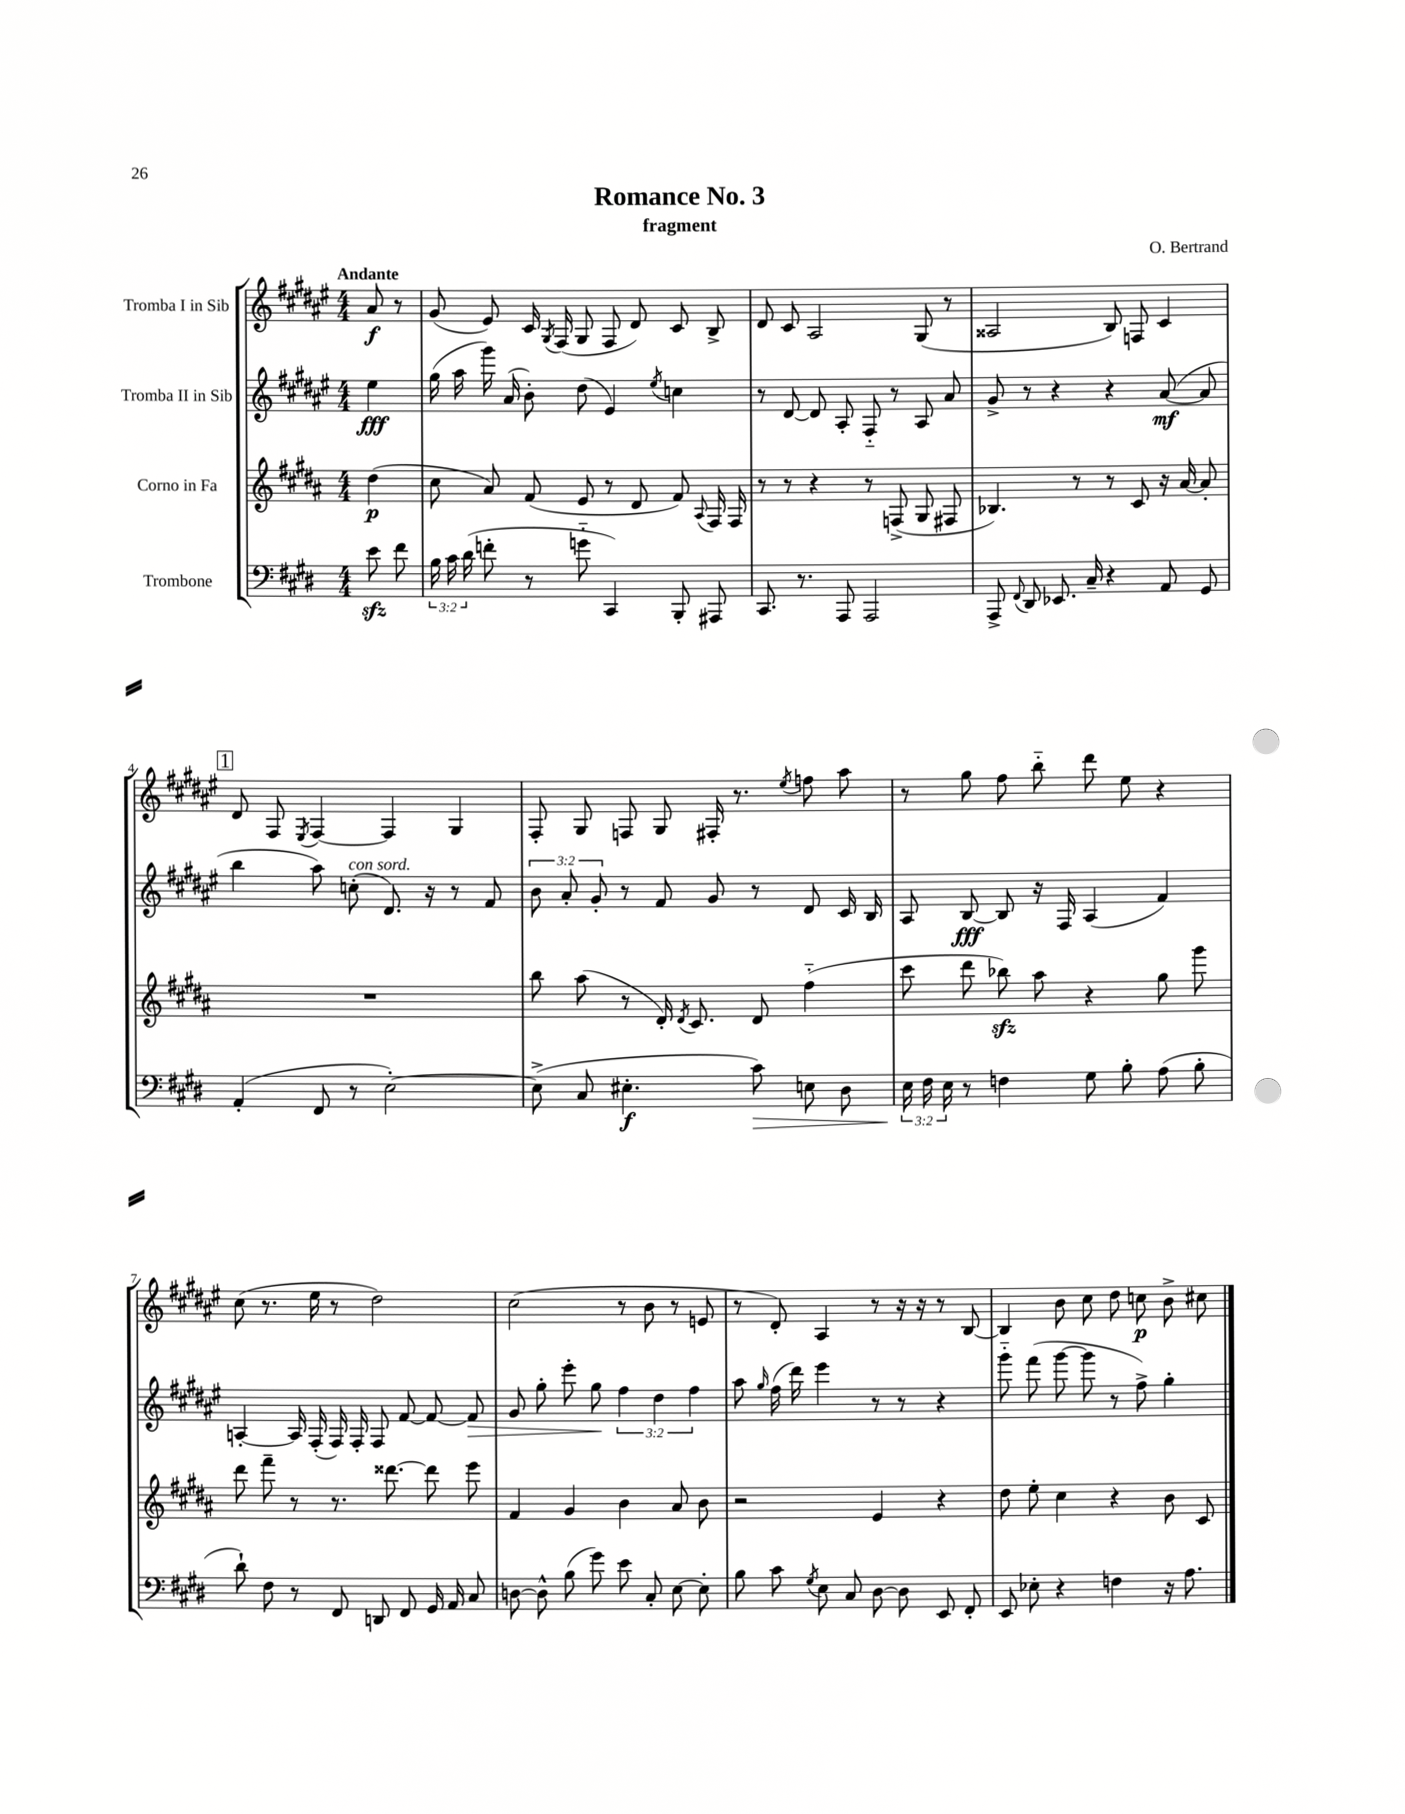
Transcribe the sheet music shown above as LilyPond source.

\header { title = "Romance No. 3" composer = "O. Bertrand" subtitle = "fragment" }
<<
\new StaffGroup <<
\new Staff = "s0" \with { instrumentName = "Tromba I in Sib" } {
    \clef treble \key fis \major \numericTimeSignature \time 4/4 \partial 4 \tempo "Andante"
    \autoBeamOff ais'8\f r8 |
    gis'8( eis'8) cis'16 \acciaccatura { gis8 } fis16( gis8 fis8 dis'8) cis'8 b8-> |
    dis'8 cis'8 ais2 gis8( r8 |
    aisis2 b8) f8 cis'4 |
    \mark \markup { \box "1" } dis'8 fis8 \acciaccatura { eis8 } fis4~ fis4 gis4 |
    fis8-. gis8 f8 gis8 fis16-. r8. \acciaccatura { eis''8 } f''8 ais''8 |
    r8 gis''8 fis''8 b''8-_ dis'''8 eis''8 r4 |
    cis''8( r8. eis''16 r8 dis''2) |
    cis''2( r8 b'8 r8 e'8 |
    r8 dis'8-.) ais4 r8 r16 r16 r8 b8~ |
    b4 b'8 cis''8 dis''8 c''8\p b'8-> cis''8 \bar "|." |
}
\new Staff = "s1" \with { instrumentName = "Tromba II in Sib" } {
    \clef treble \key fis \major \numericTimeSignature \time 4/4 \override Staff.TupletNumber.text = #tuplet-number::calc-fraction-text \partial 4
    \autoBeamOff eis''4\fff |
    gis''16( ais''16 gis'''16) ais'16( b'8-.) dis''8( eis'4) \acciaccatura { eis''8 } c''4 |
    r8 dis'8~ dis'8 ais8-. fis8-_ r8 ais8 ais'8 |
    gis'8-> r8 r4 r4 ais'8~\mf( ais'8 |
    \mark \markup { \box "1" } b''4 ais''8) c''8-.^\markup { \italic "con sord." }( dis'8.) r16 r8 fis'8 |
    \tuplet 3/2 { b'8 ais'8-. gis'8-. } r8 fis'8 gis'8 r8 dis'8 cis'16 b16 |
    ais8 b8~\fff b8 r16 fis16 ais4( fis'4) |
    a4~-. a16 fis16-.( fis16) fis16-. fis8 fis'8~ fis'8~ fis'8\> |
    gis'8 gis''8-. eis'''8-. gis''8\! \tuplet 3/2 { fis''4 dis''4 fis''4 } |
    ais''8 \grace { gis''16 } fis''16( dis'''16) eis'''4 r8 r8 r4 |
    gis'''8-_ fis'''8( gis'''8~ gis'''8 r8 fis''8->) gis''4-. \bar "|." |
}
\new Staff = "s2" \with { instrumentName = "Corno in Fa" } {
    \clef treble \key b \major \numericTimeSignature \time 4/4 \partial 4
    \autoBeamOff dis''4\p( |
    cis''8 ais'8) fis'8( e'8 r8 dis'8 fis'8) \appoggiatura { ais8 } fis16 fis16 |
    r8 r8 r4 r8 f8->( gis8 fis8 |
    bes4.) r8 r8 cis'8 r16 ais'16~ ais'8-. |
    \mark \markup { \box "1" } R1 |
    b''8 ais''8( r8 dis'16-.) \acciaccatura { dis'8 } cis'8. dis'8 fis''4-_( |
    cis'''8 dis'''8 bes''8\sfz) ais''8 r4 gis''8 gis'''8 |
    dis'''8 fis'''8-- r8 r8. disis'''8.~ disis'''8 e'''8 |
    fis'4 gis'4 b'4 ais'8 b'8 |
    r2 e'4 r4 |
    dis''8 e''8-. cis''4 r4 b'8 cis'8 \bar "|." |
}
\new Staff = "s3" \with { instrumentName = "Trombone" } {
    \clef bass \key e \major \numericTimeSignature \time 4/4 \override Staff.TupletNumber.text = #tuplet-number::calc-fraction-text \partial 4
    \autoBeamOff e'8\sfz fis'8 |
    \tuplet 3/2 { b16 cis'16 dis'16( } f'8-. r8 g'8-_ cis,4) b,,8-. ais,,8 |
    cis,8. r8. a,,8 a,,2 |
    a,,8-> \appoggiatura { fis,8 } dis,8 ees,8. cis16-- r4 a,8 gis,8 |
    \mark \markup { \box "1" } a,4-.( fis,8 r8 e2~-.) |
    e8->( cis8 eis4.-.\f cis'8\>) e8 dis8 |
    \tuplet 3/2 { e16\! fis16 e16 } r8 f4 gis8 b8-. a8( b8-. |
    dis'8-!) fis8 r8 fis,8 d,8 fis,8 gis,16 a,16 cis8 |
    d8~ d8-^ b8( gis'8) e'8 cis8-. e8~ e8-. |
    b8 cis'8 \acciaccatura { gis8 } e8 cis8 dis8~ dis8 e,8 fis,8-. |
    e,8 ees8-. r4 f4 r16 a8. \bar "|." |
}
>>
>>
